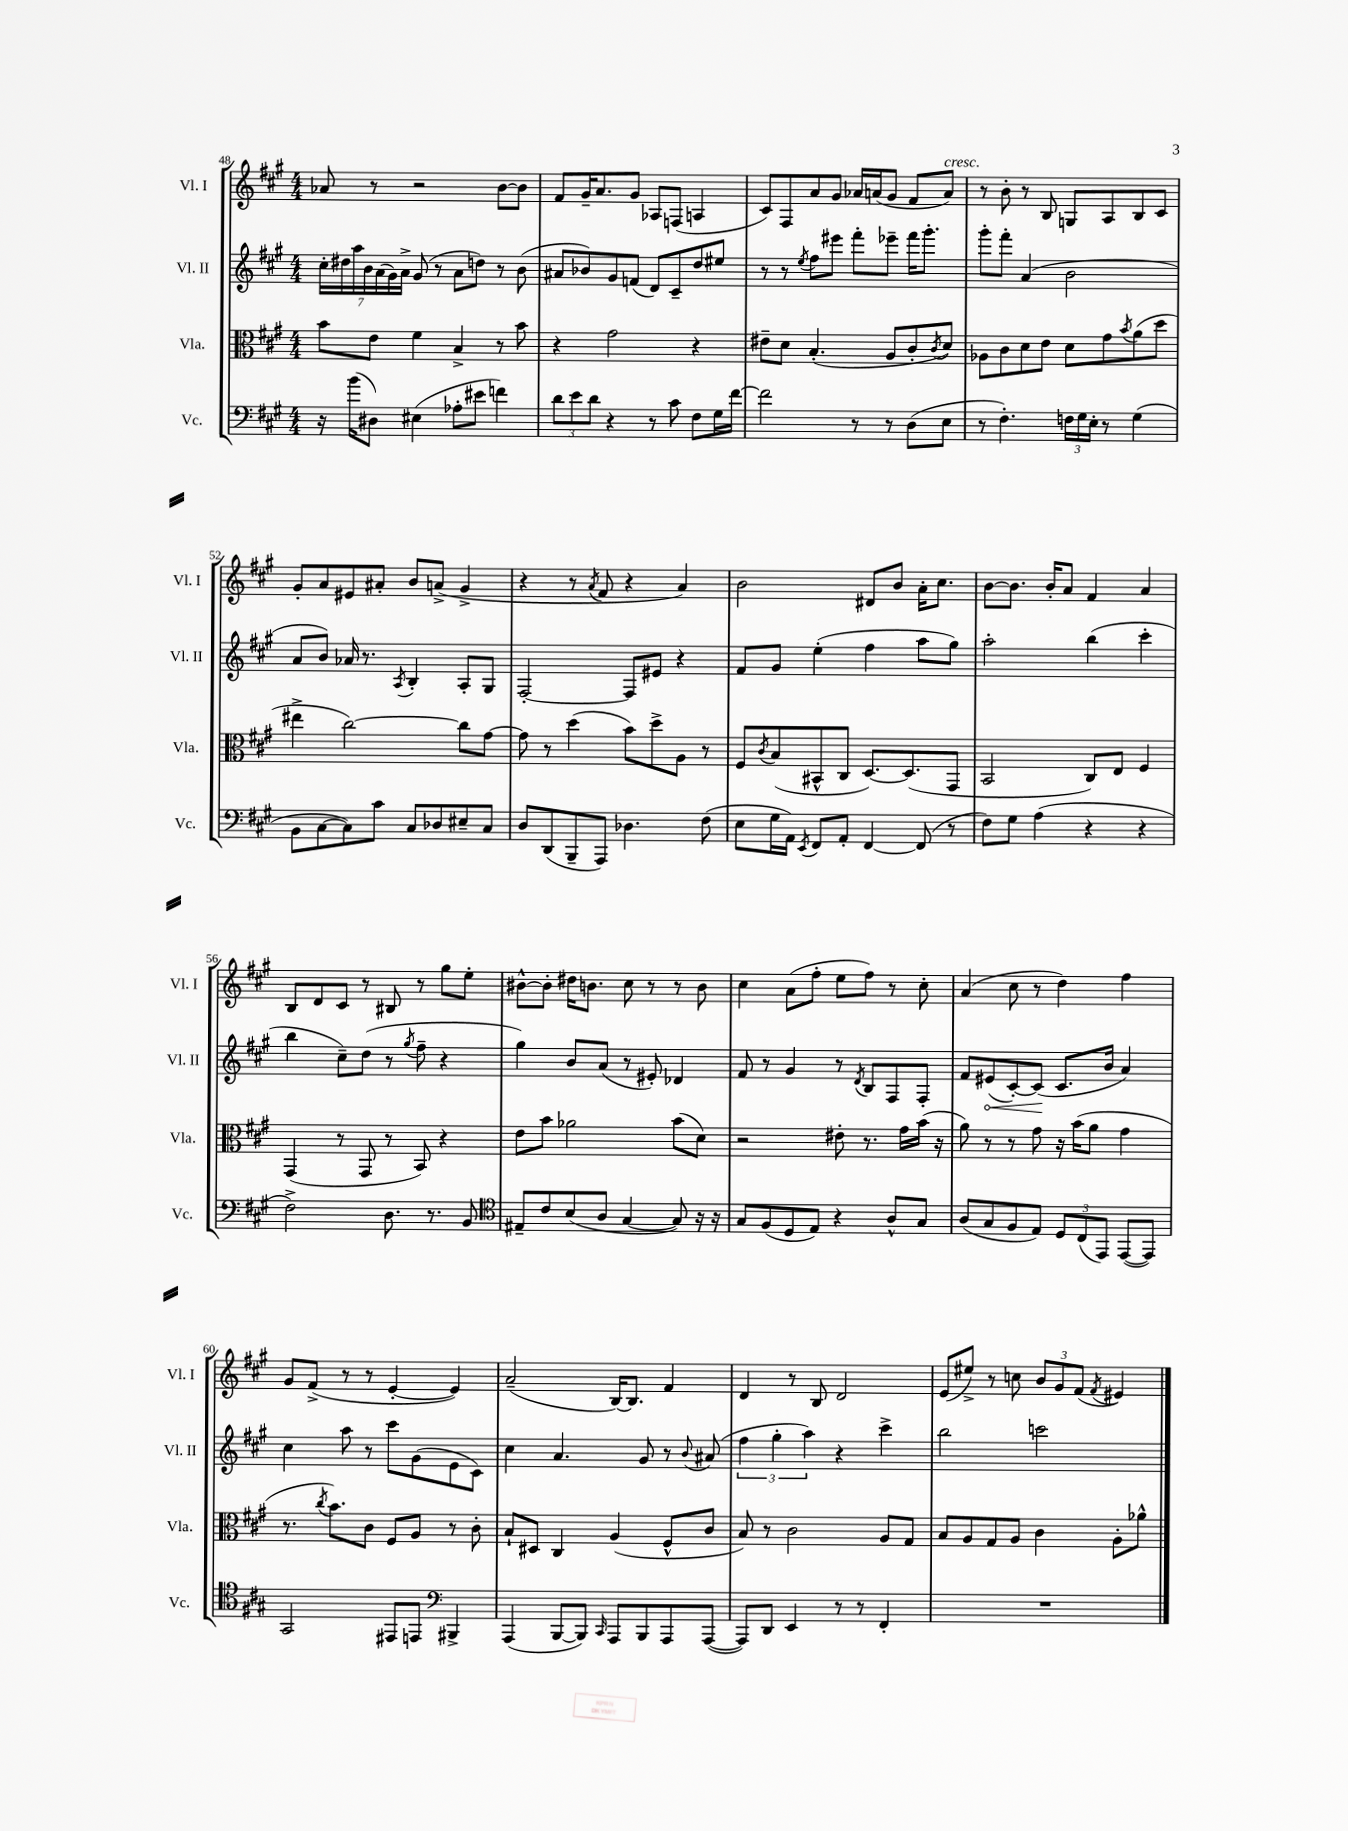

**kern	**kern	**kern	**kern
*staff4	*staff3	*staff2	*staff1
*clefF4	*clefC3	*clefG2	*clefG2
*k[f#c#g#]	*k[f#c#g#]	*k[f#c#g#]	*k[f#c#g#]
*M4/4	*M4/4	*M4/4	*M4/4
16r	8b	28cc#'	8a-
.	.	28dd#	.
(16b	.	.	.
.	.	28aa	.
.	.	28b	.
8D#)	8e	.	8r
.	.	(28a	.
.	.	28g#)	.
.	.	28a^	.
(4E#	4f#	(8g#	2r
.	.	8r	.
8A-'	4B^	8a	.
8e#	.	8dd)	.
4f)	8r	8r	[8b
.	8b	(8b	8b]
=	=	=	=
12d	4r	8a#	8f#
12e	.	.	.
.	.	8b-)	16g#~
12d	.	.	.
.	.	.	8.a
4r	2g#	8g#	.
.	.	(8f	8g#
8r	.	8d)	8A-
8c#	.	8c#~	(8F
8F#	4r	8dd	4A
16G#	.	8ee#	.
[16f#	.	.	.
=	=	=	=
2f#]	8e#~	8r	8c#)
.	8d	8r	8F#
.	.	8qee	.
.	(4.B'	8ff#	8a
.	.	8eee#	8g#
8r	.	8fff#'	16a-
.	.	.	(16a
8r	8A	8eee-~	8g#
(8D	8c#'	16fff#	8f#
.	.	8.ggg#'	.
.	8qc#	.	.
8E	8d)	.	8a)
=	=	=	=
8r	8A-	8ggg#'	8r
4.F#')	8c#	8fff#'	8b'
.	8d	(4a	8r
.	8e	.	8B
24F	8d	2b	8G
24G#	.	.	.
24E'	.	.	.
8r	8g#	.	8A
.	8qb	.	.
(4G#	(8a	.	8B
.	8dd	.	8c#
=	=	=	=
8BB	4ee#^	8a	8g#'
[8C#	.	8b)	8a
8C#])	[2cc#)	16a-	8e#
.	.	8.r	.
8c#	.	.	8a#'
.	.	8qA	.
8C#	.	4B'	8b
8D-	.	.	(8a^
8E#~	8cc#]	8A'	4g#^
8C#	[8g#	8G#	.
=	=	=	=
8D	8g#]	[2F#'	4r
(8DD	8r	.	.
8BBB~	(4dd	.	8r
.	.	.	8qa
8AAA)	.	.	8f#
4.D-	8b)	8F#]	4r
.	8dd^	8e#	.
.	8A	4r	4a)
(8F#	8r	.	.
=	=	=	=
8E	8F#	8f#	2b
.	8qc#	.	.
16G#	(8B	8g#	.
16AA)	.	.	.
8qEE	.	.	.
8FF#	8BB#^^	(4ee'	.
8AA'	8C#	.	.
[4FF#	[8.D)	4ff#	8d#
.	.	.	8b
.	(8.D]	.	.
(8FF#]	.	8aa	16a'
.	.	.	8.cc#
8r	8GG#	8gg#)	.
=	=	=	=
8F#)	2BB	2aa'	[8b
8G#	.	.	8.b]
(4A	.	.	.
.	.	.	16b'
.	.	.	8a
4r	8C#)	(4bb	4f#
.	8E	.	.
4r	4F#	4ccc#'	4a
=	=	=	=
2F#^)	(4GG#	4bb	8B
.	.	.	8d
.	8r	8cc#~)	8c#
.	8GG#	(8dd	8r
8.D	8r	8r	8B#
.	.	8qgg#	.
.	8BB)	8ff#~	8r
8.r	.	.	.
.	4r	4r	8gg#
8BB	.	.	8ee'
=	=	=	=
*clefC4	*	*	*
8E#~	8e	4gg#)	[8b#^^
8c#	8b	.	8b#']
(8B	2a-	8b	16dd#
.	.	.	8.b
8A	.	(8a	.
[4G#	.	8r	8cc#
.	.	8e#')	8r
8G#])	(8b	4d-	8r
16r	8d)	.	8b
16r	.	.	.
=	=	=	=
8G#	2r	8f#	4cc#
(8F#	.	8r	.
8D	.	4g#	(8a
8E)	.	.	8ff#'
4r	8e#'	8r	8ee
.	.	8qd	.
.	8.r	8B	8ff#)
8A^^	.	8F#	8r
.	16g#	.	.
8G#	(16b	8F#'	8cc#'
.	16r	.	.
=	=	=	=
(8A	8a)	8f#	(4a
8G#	8r	(8e#	.
8F#	8r	[8c#')	8cc#
8E)	8g#	(8c#]	8r
12D	16r	8.c#	4dd)
.	(16b	.	.
(12C#	.	.	.
.	8a	.	.
12EE)	.	.	.
.	.	16b	.
([8EE	4g#	4a)	4ff#
8EE])	.	.	.
=	=	=	=
2GG#	8.r	4cc#	8g#
.	.	.	(8f#^
.	8qcc#	.	.
.	8.b)	.	.
.	.	8aa	8r
.	8c#	8r	8r
8EE#	8F#	8ccc#	[4e'
8EE	8A	(8g#	.
*clefF4	*	*	*
4BBB#^	8r	8e	4e])
.	8c#'	8c#)	.
=	=	=	=
(4AAA	8B`	4cc#	(2a~
.	8D#	.	.
[8BBB	4C#	4.a	.
8BBB])	.	.	.
16qqCC#	.	.	.
8AAA	(4A	.	[16B)
.	.	.	8.B]
8BBB	.	8g#	.
8AAA	8F#^^	8r	4f#
.	.	8qqb	.
([8AAA	8c#	(8a#	.
=	=	=	=
8AAA])	8B)	6ff#	4d
8DD	8r	.	.
.	.	6gg#'	.
4EE	2c#	.	8r
.	.	6aa)	.
.	.	.	8B
8r	.	4r	2d
8r	.	.	.
4FF#'	8A	4ccc#^	.
.	8G#	.	.
=	=	=	=
1r	8B	2bb	(8e
.	8A	.	8ee#^)
.	8G#	.	8r
.	8A	.	8cc
.	4c#	2ccc	12b
.	.	.	12g#
.	.	.	(12f#
.	.	.	8qf#
.	8A'	.	4e#)
.	8a-^^	.	.
==	==	==	==
*-	*-	*-	*-
